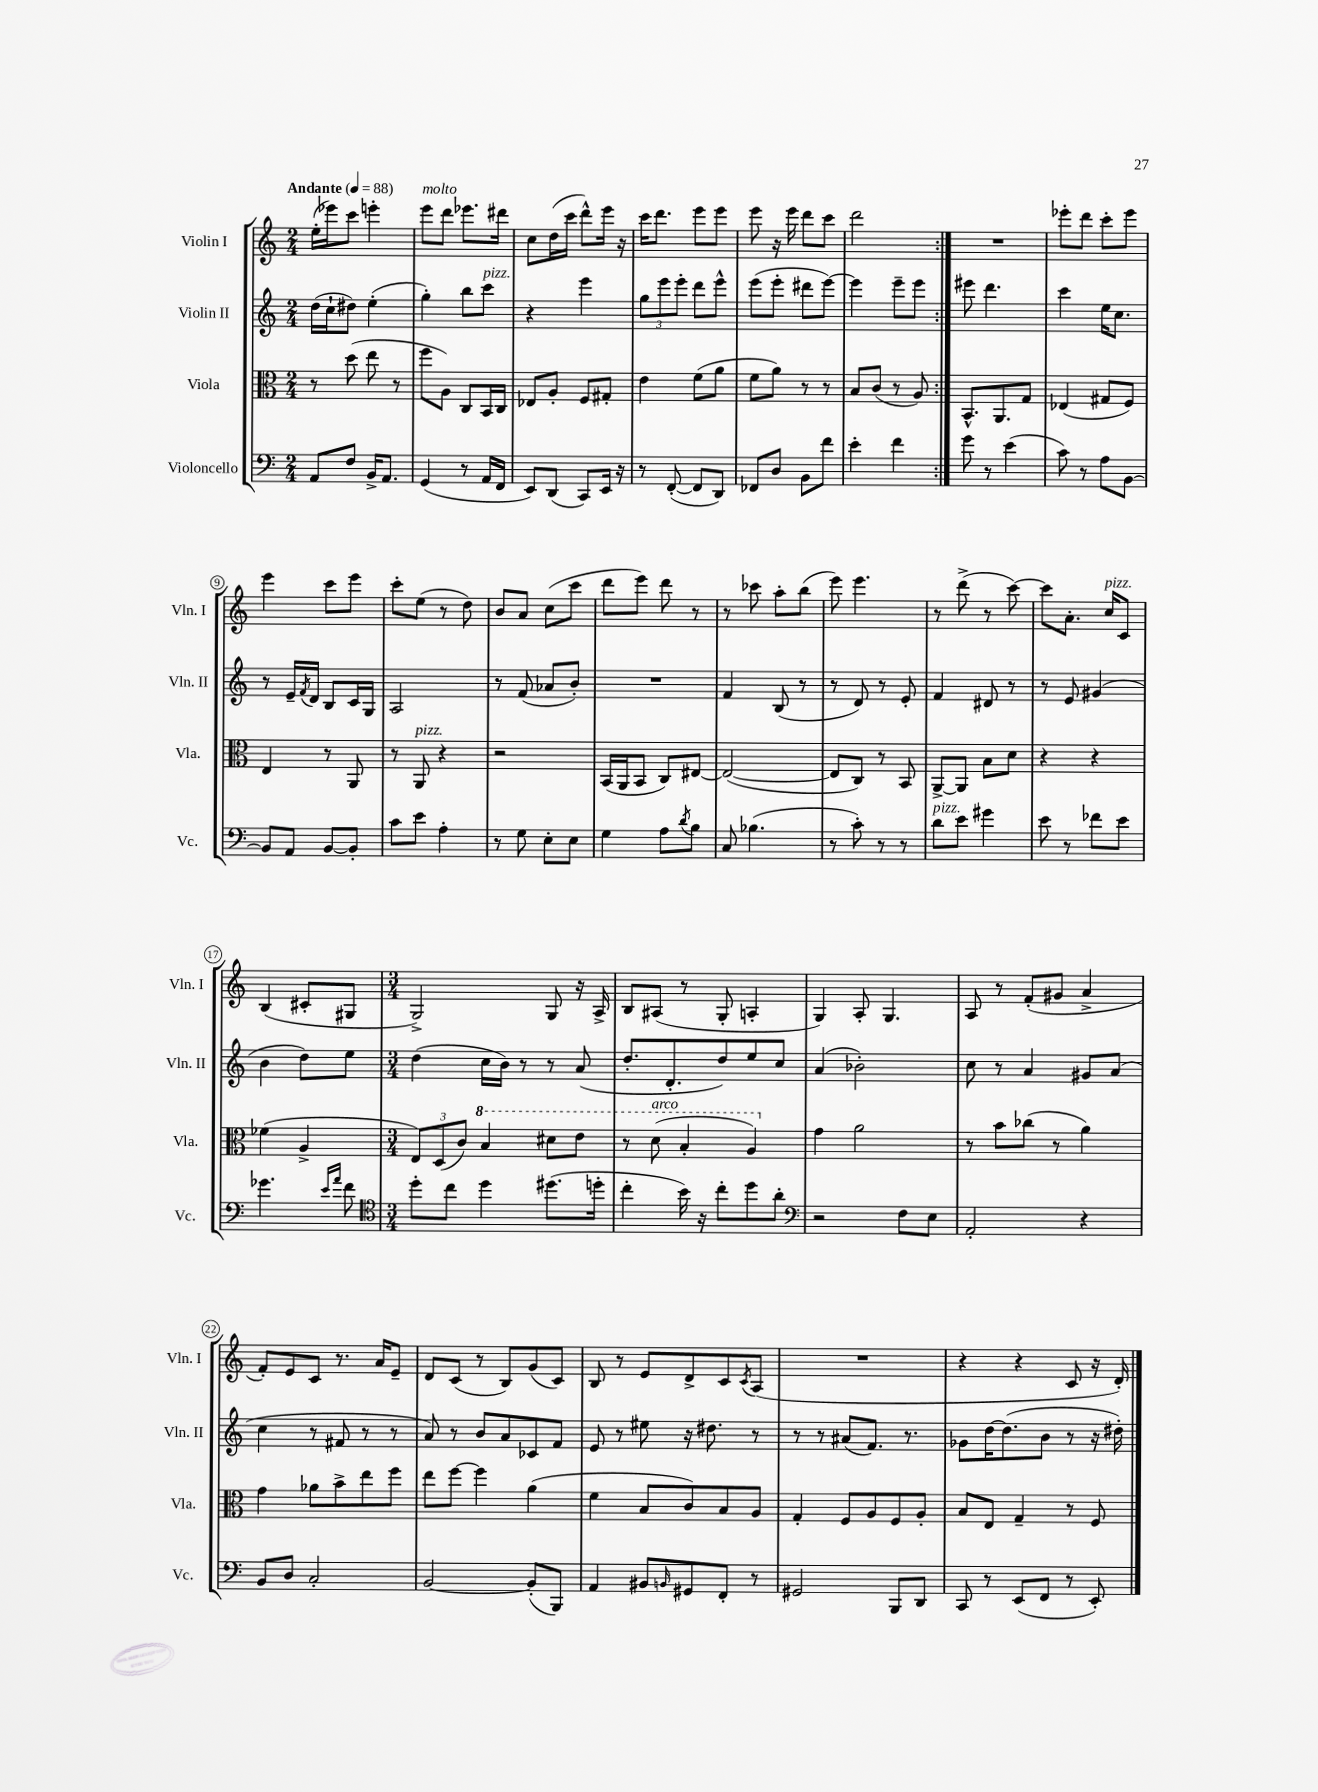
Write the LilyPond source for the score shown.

<<
\new StaffGroup <<
\new Staff = "s0" \with { instrumentName = "Violin I" shortInstrumentName = "Vln. I" } {
    \clef treble \key c \major \numericTimeSignature \time 2/4 \tempo "Andante" 4 = 88
    \repeat volta 2 { e''16-.( ees'''16) c'''8 e'''4-. |
    e'''8^\markup { \italic "molto" } d'''8 ees'''8. dis'''16 |
    c''8 d''16( c'''16 d'''8-^) e'''16 r16 |
    c'''16 d'''8. e'''8 e'''8 |
    e'''8 r16 e'''16 d'''8 c'''8 |
    d'''2 | }
    R2 |
    ees'''8-. d'''8 c'''8-. ees'''8 |
    e'''4 c'''8 e'''8 |
    c'''8-. e''8( r8 d''8) |
    b'8 a'8 c''8( c'''8 |
    d'''8 e'''8) d'''8 r8 |
    r8 ces'''8 a''8-. b''8( |
    e'''8) e'''4. |
    r8 d'''8->( r8 c'''8~) |
    c'''8 a'8.-. c''16^\markup { \italic "pizz." } c'8 |
    b4( cis'8-. gis8 |
    \numericTimeSignature \time 3/4 g2->) g8 r16 a16-> |
    b8 ais8( r8 g8-. a4-. |
    g4) a8-. g4. |
    a8 r8 f'8-.( gis'8 a'4-> |
    f'8-.) e'8 c'8 r8. a'16 e'8-- |
    d'8 c'8( r8 b8) g'8( c'8) |
    b8 r8 e'8 d'8-> c'8 \acciaccatura { c'8 } a8( |
    R2. |
    r4 r4 c'8 r16 d'16-.) \bar "|." |
}
\new Staff = "s1" \with { instrumentName = "Violin II" shortInstrumentName = "Vln. II" } {
    \clef treble \key c \major \numericTimeSignature \time 2/4
    \repeat volta 2 { d''16( c''16-! dis''8) e''4-.( |
    g''4-.) b''8 c'''8^\markup { \italic "pizz." } |
    r4 e'''4 |
    \tuplet 3/2 { g''8 e'''8 e'''8-. } d'''8 e'''8-^ |
    e'''8( e'''8-. dis'''8 e'''8~) |
    e'''4 e'''8-- e'''8 | }
    eis'''8 d'''4. |
    c'''4 e''16 c''8. |
    r8 e'16-- \acciaccatura { f'8 } d'16 b8 c'16 g16 |
    a2 |
    r8 f'8( aes'8 b'8-.) |
    R2 |
    f'4 b8( r8 |
    r8 d'8) r8 e'8-. |
    f'4 dis'8 r8 |
    r8 e'8 gis'4( |
    b'4 d''8) e''8 |
    \numericTimeSignature \time 3/4 d''4( c''16 b'16) r8 r8 a'8( |
    d''8.-. d'8.-. d''8) e''8 c''8 |
    a'4( bes'2-.) |
    c''8 r8 a'4 gis'8 a'8( |
    c''4 r8 fis'8 r8 r8 |
    a'8) r8 b'8 a'8 ces'8 f'8 |
    e'8 r8 eis''8 r16 dis''8. r8 |
    r8 r8 ais'8( f'8.) r8. |
    ges'8 d''16~ d''8.( b'8 r8 r16 dis''16-.) \bar "|." |
}
\new Staff = "s2" \with { instrumentName = "Viola" shortInstrumentName = "Vla." } {
    \clef alto \key c \major \numericTimeSignature \time 2/4
    \repeat volta 2 { r8 d''8( e''8 r8 |
    f''8 a8) c8 b,16 c16 |
    ees8 a8-. f8 gis8-. |
    e'4 f'8( a'8 |
    f'8 a'8) r8 r8 |
    b8 c'8( r8 a8) | }
    b,8.-^ a,8. g8 |
    ees4( gis8 f8) |
    e4 r8 a,8 |
    r8 a,8^\markup { \italic "pizz." } r4 |
    r2 |
    b,16( a,16 b,8 c8) eis8~ |
    eis2~( |
    eis8 c8) r8 b,8 |
    a,8~-> a,8 b8 d'8 |
    r4 r4 |
    fes'4( a4-> |
    \numericTimeSignature \time 3/4 \tuplet 3/2 { e8) d8( c'8) } \ottava #1 b'4 dis''8 e''8 |
    r8 d''8^\markup { \italic "arco" }( b'4-. a'4) \ottava #0 |
    g'4 a'2 |
    r8 b'8 ces''8( r8 a'4) |
    g'4 aes'8 b'8-> e''8 f''8 |
    e''8 f''8~ f''4 a'4( |
    f'4 b8 c'8) b8 a8 |
    g4-. f8 a8 f8 a8-. |
    b8 e8 g4-- r8 f8 \bar "|." |
}
\new Staff = "s3" \with { instrumentName = "Violoncello" shortInstrumentName = "Vc." } {
    \clef bass \key c \major \numericTimeSignature \time 2/4
    \repeat volta 2 { a,8 f8 b,16-> a,8. |
    g,4( r8 a,16 f,16 |
    e,8) d,8( c,8) e,16 r16 |
    r8 f,8~-.( f,8 d,8) |
    fes,8 d8 b,8 f'8 |
    e'4-. f'4 | }
    g'8 r8 e'4( |
    c'8) r8 a8 b,8~ |
    b,8 a,8 b,8~ b,8-. |
    c'8 e'8 a4-. |
    r8 g8 e8-. e8 |
    g4 a8 \acciaccatura { d'8 } b8 |
    c8 bes4.( |
    r8 c'8-.) r8 r8 |
    d'8^\markup { \italic "pizz." } e'8 gis'4 |
    e'8 r8 fes'8 e'8 |
    ges'4. \grace { e'16 a'16 } f'8 |
    \numericTimeSignature \time 3/4 \clef tenor d''8-. c''8 d''4 dis''8.( d''16-. |
    c''4-. b'16) r16 c''8-. d''8 a'8-. |
    \clef bass r2 f8 e8 |
    a,2-. r4 |
    b,8 d8 c2-. |
    b,2~ b,8-.( b,,8) |
    a,4 bis,8 \grace { b,16 } gis,8 f,8-. r8 |
    gis,2 b,,8 d,8 |
    c,8 r8 e,8( f,8 r8 e,8-.) \bar "|." |
}
>>
>>
\layout { \context { \Score \override BarNumber.stencil = #(make-stencil-circler 0.1 0.3 ly:text-interface::print) } }
